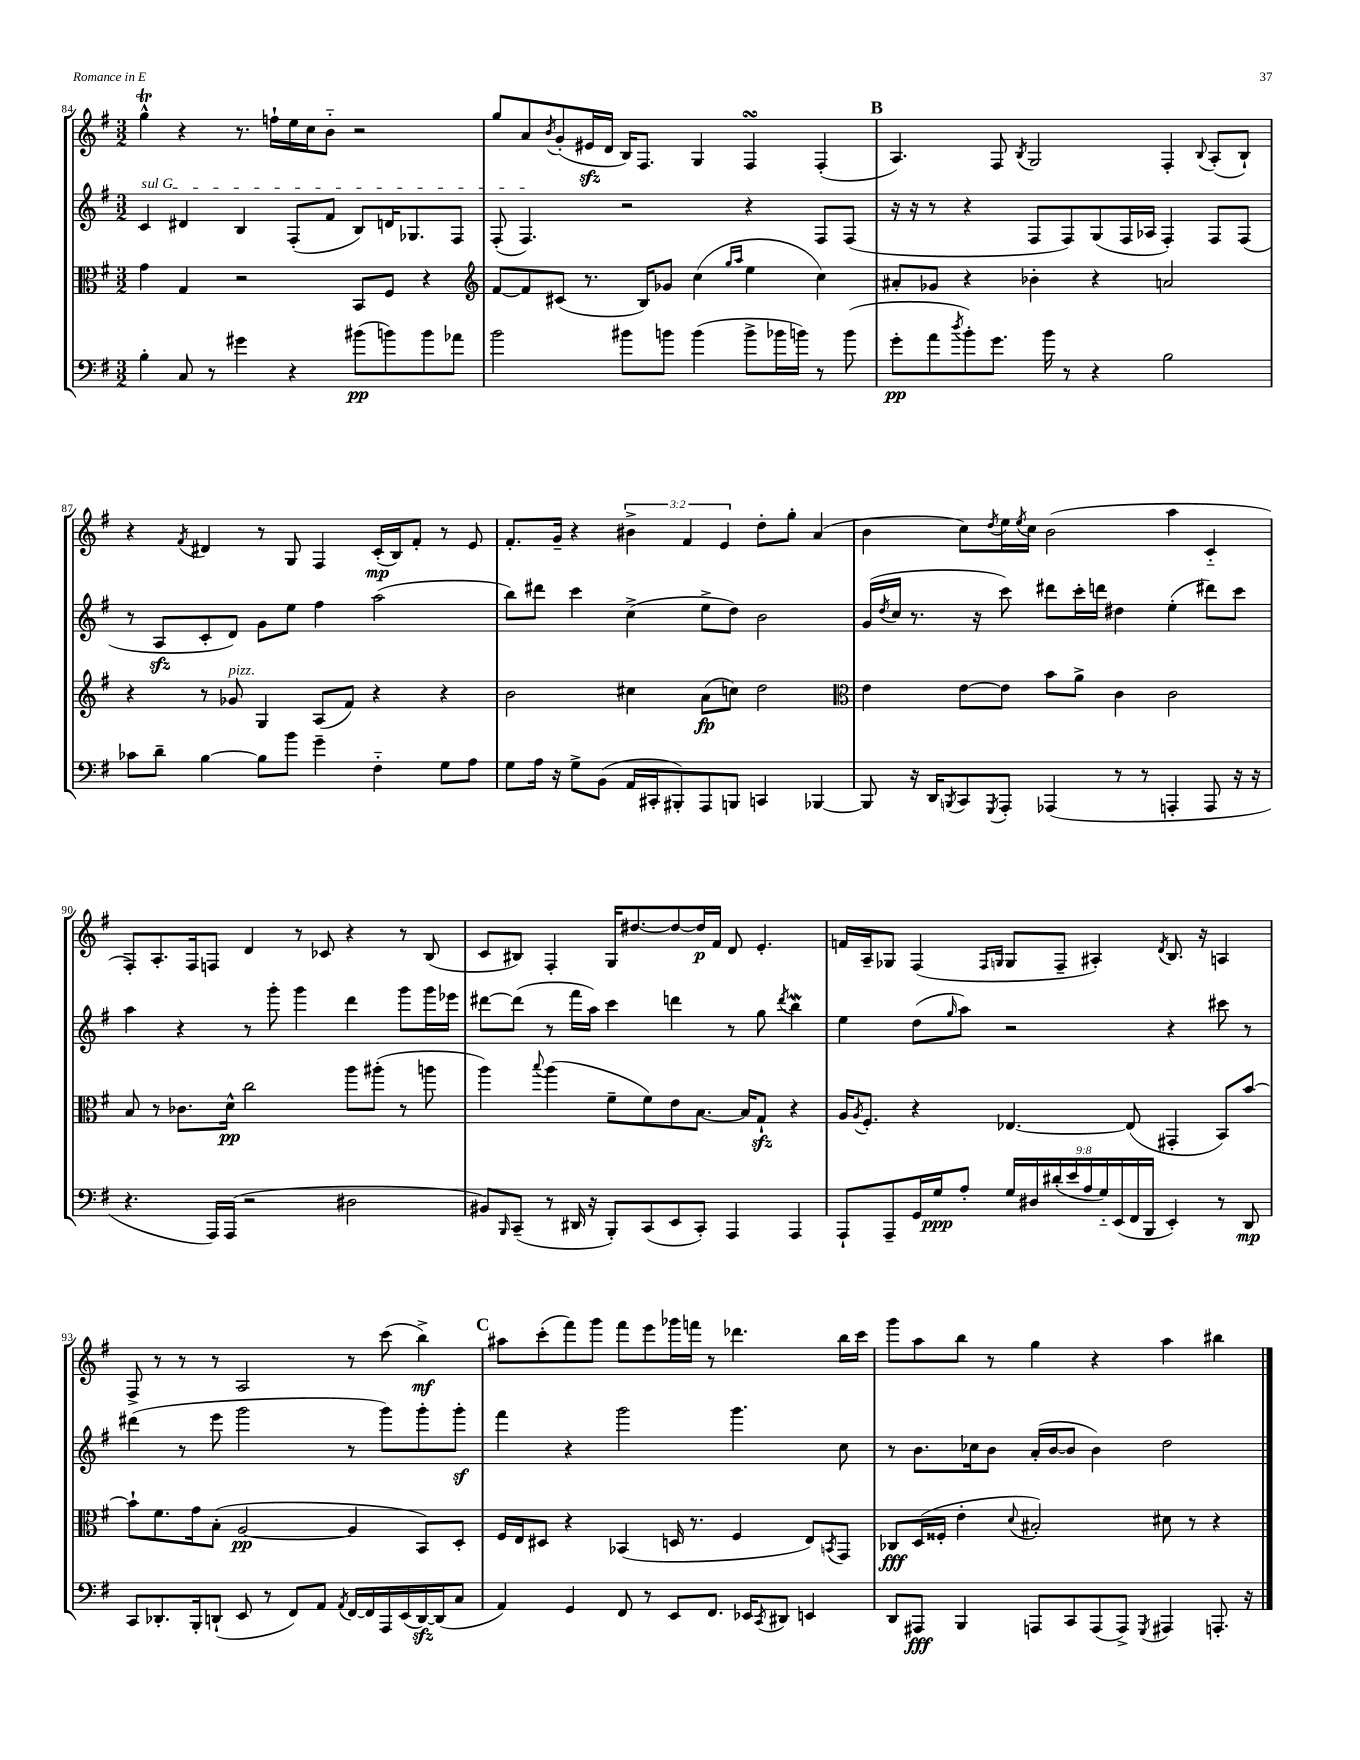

**kern	**kern	**kern	**kern
*staff4	*staff3	*staff2	*staff1
*clefF4	*clefC3	*clefG2	*clefG2
*k[f#]	*k[f#]	*k[f#]	*k[f#]
*M3/2	*M3/2	*M3/2	*M3/2
4B'\	4g\	4c/	4gg^^\
8C/	4G/	4d#/	4r
8r	.	.	.
4g#\	2r	4B/	8.r
.	.	.	16ff`\LL
4r	.	(8F#'/L	16ee\
.	.	.	16cc\J
.	.	8f#/J	8b'~\J
(8b#\L	8BB/L	8B/L)	2r
8b\)	8F#/J	16d/K	.
.	.	8.G-/	.
8b\	4r	.	.
8a-\J	.	8F#/J	.
=	=	=	=
*	*clefG2	*	*
2b\	[8f#/L	(8F#'/	8gg/L
.	8f#/]	4.F#/)	8a/
.	.	.	8qb/
.	(8c#/J	.	(8g'/
.	8.r	.	16e#/L
.	.	.	16d/JJ
8b#\L	.	2r	16B/LK)
.	16B/LK)	.	8.F#/J
8b\J	8g-/J	.	.
(4b\	(4cc\	.	4G/
.	16qqgg/LL	.	.
.	16qqaa/JJ	.	.
8b^\L	4ee\	4r	4F#/
16b-\L	.	.	.
16b\JJ)	.	.	.
8r	4cc\)	8F#/L	(4F#'/
(8b\	.	(8F#/J	.
=	=	=	=
8g'\L	8a#'/L	16r	4.A/)
.	.	16r	.
8a\	8g-/J	8r	.
8qdd/	.	.	.
8b'\)	4r	4r	.
8.g\J	.	.	8F#/
.	.	.	8qB/
.	4b-'\	8F#/L	2G/
16b\	.	.	.
8r	.	8F#/)	.
4r	4r	(8G/	.
.	.	16F#/L	.
.	.	16A-/JJ	.
2B\	2a/	4F#'/)	4F#'/
.	.	.	8qqB/
.	.	8F#/L	(8A'/L
.	.	(8F#/J	8B`/J)
=	=	=	=
8c-\L	4r	8r	4r
8d~\J	.	8A/L	.
.	.	.	8qf#/
[4B\	8r	8c'/	4d#/
.	8g-/	8d/J)	.
8B\]L	4G/	8g\L	8r
8b\J	.	8ee\J	8G/
4g~\	(8A/L	4ff#\	4F#/
.	8f#/J)	.	.
4F#'~\	4r	(2aa\	(16c'/LL
.	.	.	16B/J)
.	.	.	8f#'/J
8G\L	4r	.	8r
8A\J	.	.	8e/
=	=	=	=
8G\L	2b\	8bb\L)	8.f#'/L
16A\Jk	.	8ddd#\J	.
16r	.	.	16g~/Jk
8G^\L	.	4ccc\	4r
(8BB\J	.	.	.
16AA/LL	4cc#\	(4cc^\	6b#^\
16CC#'/J	.	.	.
8BBB#'/)	.	.	.
.	.	.	6f#/
8AAA/	(8a\L	8ee^\L	.
.	.	.	6e/
8BBB/J	8cc\J)	8dd\J)	.
4CC/	2dd\	2b\	8dd'\L
.	.	.	8gg'\J
[4BBB-/	.	.	(4a/
=	=	=	=
*	*clefC3	*	*
8BBB-/]	4e\	(16g/LL	4b\
.	.	8qdd/	.
.	.	16cc/JJ	.
16r	.	8.r	.
16DD/LK	.	.	.
8qBBB/	.	.	.
8CC/	[8e\L	.	8cc\L)
.	.	16r	.
8qGGG/	.	.	8qdd/
8AAA'/J	8e\]J	8ccc\)	16ee\L
.	.	.	8qee/
.	.	.	16cc\JJ
(4AAA-/	8b\L	8ddd#\L	(2b\
.	8a^\J	16ccc'\L	.
.	.	16ddd\JJ	.
8r	4c\	4dd#\	.
8r	.	.	.
4AAA'/	2c\	(4ee'\	4aa\
8AAA/	.	8ddd#\L)	4c'~/
16r	.	8ccc\J	.
16r	.	.	.
=	=	=	=
4.r	8B/	4aa\	8F#'/L)
.	8r	.	8.A'/
.	8.c-\L	4r	.
.	.	.	16F#/k
16AAA/LL)	.	.	8F/J
(16AAA/JJ	16d^^\Jk	.	.
2r	2cc\	8r	4d/
.	.	8ggg'\	.
.	.	4ggg\	8r
.	.	.	8c-/
2D#\	8aa\L	4ddd\	4r
.	(8aa#'\J	.	.
.	8r	8ggg\L	8r
.	8aa\	16ggg\L	(8B/
.	.	16eee-\JJ	.
=	=	=	=
8BB#/L)	4aa\)	[8ddd#\L	8c/L
16qqBBB/	.	.	.
(8CC~/J	.	(8ddd#\]J	8B#/J)
.	8qqbb/	.	.
8r	(4aa\	8r	4F#'/
16DD#/	.	16fff#\LL	.
16r	.	16aa\JJ)	.
8BBB'/L)	8f#~\L	4ccc\	16G/LK
.	.	.	[8.dd#/
(8CC/	8f#\)	.	.
8EE/	8e\	4ddd\	8dd#/_
8CC'/J)	[8.B\J	.	16dd#/]L
.	.	.	16f#/JJ
4AAA/	.	8r	8d/
.	16B/]LK	.	.
.	8G`/J	8gg\	4.e'/
.	.	8qddd/	.
4AAA/	4r	4bb\	.
=	=	=	=
8AAA`/L	16A/LK	4ee\	16f/LL
.	8qA/	.	.
.	8.F#'/J	.	16A~/J
8AAA~/	.	.	8G-/J
16GG/L	4r	(8dd\L	(4F#/
16G/J	.	.	.
.	.	16qqgg/	.
8A'/J	.	8aa\J)	.
.	.	.	16qqF#/LL
.	.	.	16qqG/JJ
18G/LL	[4.E-/	2r	8G/L
18D#/	.	.	.
(18d#'/	.	.	.
.	.	.	8F#~/J
18e/	.	.	.
18A/	.	.	.
.	.	.	4A#'/)
18G'~/)	.	.	.
(18EE/	.	.	.
.	(8E-/]	.	.
18FF#/	.	.	.
18BBB/JJ	.	.	.
.	.	.	8qd/
4EE'/)	4GG#'/	4r	8.B/
.	.	.	16r
8r	8BB/L)	8ccc#\	4A/
8DD/	[8b/J	8r	.
=	=	=	=
8CC/L	8b`\]L	(4ddd#\	8F#^/
8.DD-'/	8.f#\	.	8r
.	.	8r	8r
16BBB'/k	16g\k	.	.
(8DD`/J	(8B'\J	8eee\	8r
8EE/	[2A/	2ggg\	2A/
8r	.	.	.
8FF#/L)	.	.	.
8AA/J	.	.	.
8qAA/	.	.	.
[16FF#/LL	4A/]	8r	8r
16FF#/]	.	.	.
16AAA/	.	8ggg\L)	(8ccc\
(16EE/	.	.	.
[16DD/)	8BB/L)	8ggg'\	4bb^\)
(16DD/]J	.	.	.
8C/J	8D'/J	8ggg'\J	.
=	=	=	=
4AA/)	16F#/LL	4fff#\	8aa#\L
.	16E/J	.	.
.	8D#/J	.	(8ccc'\
4GG/	4r	4r	8fff#\)
.	.	.	8ggg\J
8FF#/	(4BB-/	2ggg\	8fff#\L
8r	.	.	8eee\
8EE/L	16D/	.	16ggg-\L
.	8.r	.	16fff\JJ
8.FF#/J	.	.	8r
.	4F#/	4.ggg\	4.ddd-\
16EE-/LK	.	.	.
8qCC/	.	.	.
8DD#/J	.	.	.
4EE/	8E/L)	.	.
.	8qBB/	.	.
.	8GG/J	8cc\	16bb\LL
.	.	.	16ccc\JJ
=	=	=	=
8DD/L	8C-/L	8r	8ggg\L
8AAA#/J	(16D/L	8.b\L	8aa\
.	16F##'/JJ	.	.
4BBB/	4e'\	.	8bb\J
.	.	16cc-\k	.
.	.	8b\J	8r
.	8qqd/	.	.
8AAA/L	2B#'/)	(16a'/LL	4gg\
.	.	[16b/J	.
8CC/	.	8b/]J	.
(8AAA/	.	4b\)	4r
8AAA^/J)	.	.	.
8qGGG/	.	.	.
4AAA#/	8d#\	2dd\	4aa\
.	8r	.	.
8.AAA'/	4r	.	4bb#\
16r	.	.	.
==	==	==	==
*-	*-	*-	*-
